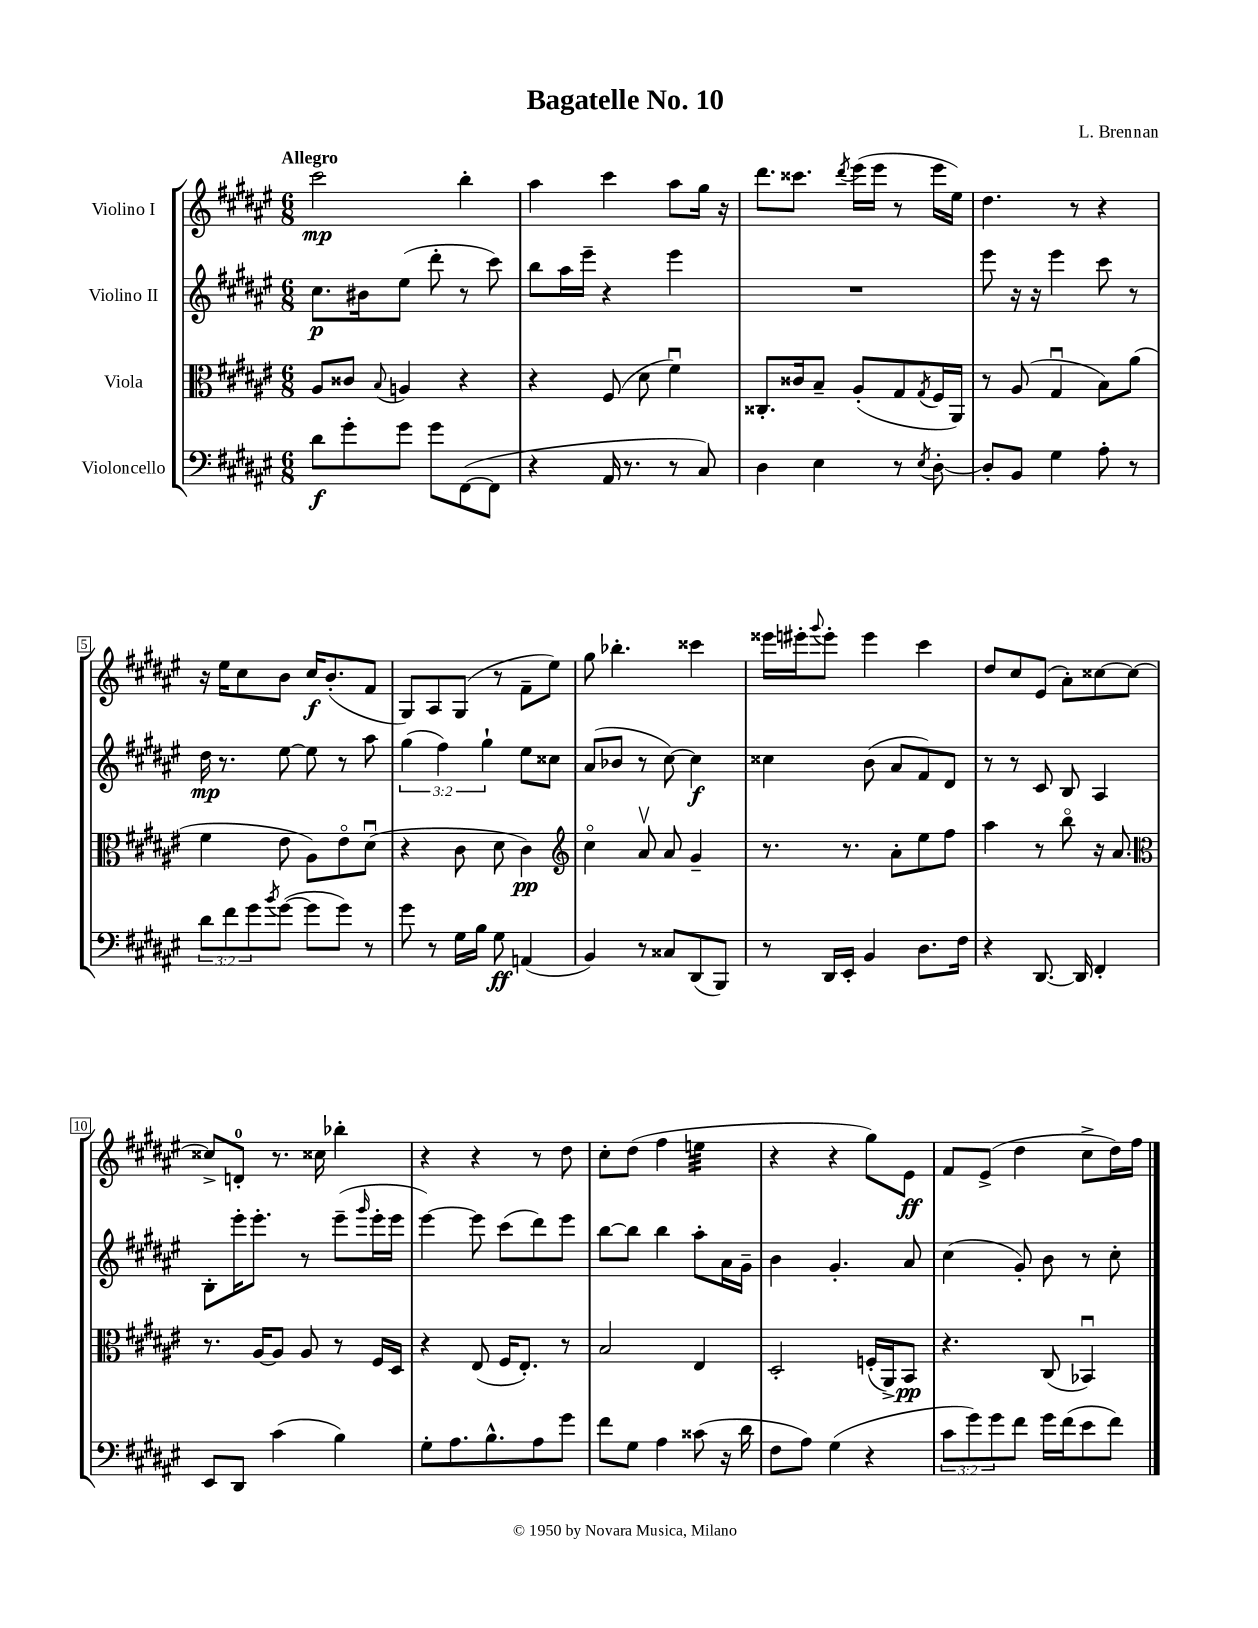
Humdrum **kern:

**kern	**kern	**kern	**kern
*staff4	*staff3	*staff2	*staff1
*clefF4	*clefC3	*clefG2	*clefG2
*k[f#c#g#d#a#e#]	*k[f#c#g#d#a#e#]	*k[f#c#g#d#a#e#]	*k[f#c#g#d#a#e#]
*M6/8	*M6/8	*M6/8	*M6/8
8d#\L	8A#/L	8.cc#\L	2ccc#\
8g#'\	8c##/J	.	.
.	.	16b#\k	.
.	8qqB/	.	.
8g#\J	4A/	(8ee#\J	.
8g#\L	.	8ddd#'\	.
([8FF#\	4r	8r	4bb'\
8FF#\]J	.	8ccc#\)	.
=	=	=	=
4r	4r	8bb\L	4aa#\
.	.	16aa#\L	.
.	.	16eee#~\JJ	.
16AA#/	(8F#/	4r	4ccc#\
8.r	.	.	.
.	8d#\	.	.
8r	4f#u\)	4eee#\	8aa#\L
8C#/)	.	.	16gg#\Jk
.	.	.	16r
=	=	=	=
4D#\	8.C##'/L	2.r	8.ddd#\L
.	16c##/k	.	8.ccc##\J
4E#\	8B~/J	.	.
.	.	.	8qddd#/
.	(8A#'/L	.	(16eee#\LL
.	.	.	16eee#\JJ
8r	8G#/	.	8r
8qE#/	8qG#/	.	.
[8D#'\	16F#/L	.	16eee#\LL
.	16AA#/JJ)	.	16ee#\JJ)
=	=	=	=
8D#'/]L	8r	8eee#\	4.dd#\
8BB/J	(8A#/	16r	.
.	.	16r	.
4G#\	4G#u/	4eee#\	.
.	.	.	8r
8A#'\	8B\L)	8ccc#\	4r
8r	(8a#\J	8r	.
=	=	=	=
12d#\L	4f#\	16dd#\	16r
.	.	8.r	16ee#\LK
12f#\	.	.	.
.	.	.	8cc#\
12g#\	.	.	.
8qb/	.	.	.
([8g#\J	8e#\	[8ee#\	8b\J
8g#\]L	8A#\L)	8ee#\]	16cc#/LK
.	.	.	(8.b'/
8g#\J)	8e#o\	8r	.
8r	(8d#u\J	8aa#\	8f#/J
=	=	=	=
8g#\	4r	(6gg#\	8G#/L)
8r	.	.	8A#/
.	.	6ff#\)	.
16G#\LL	8c#\	.	(8G#/J
16B\JJ	.	.	.
.	.	6gg#`\	.
8G#\	8d#\	.	8r
(4AA/	4c#\)	8ee#\L	8f#~\L
.	.	8cc##\J	8ee#\J)
=	=	=	=
*	*clefG2	*	*
4BB/)	4cc#o\	(8a#/L	8gg#\
.	.	8b-/J	4.bb-'\
8r	8a#v/	8r	.
8C##/L	8a#/	[8cc#\)	.
(8DD#/	4g#~/	4cc#\]	4ccc##\
8BBB/J)	.	.	.
=	=	=	=
8r	8.r	4cc##\	16eee##\LL
.	.	.	16eee#'\J
.	.	.	8qqggg#/
16DD#/LL	.	.	8eee#'\J
16EE#'/JJ	8.r	.	.
4BB/	.	(8b\	4eee#\
.	8a#'\L	8a#/L	.
8.D#\L	8ee#\	8f#/)	4ccc#\
.	8ff#\J	8d#/J	.
16F#\Jk	.	.	.
=	=	=	=
4r	4aa#\	8r	8dd#/L
.	.	8r	8cc#/
[8.DD#/	8r	8c#/	(8e#/J
.	8bbo\	8B/	8a#'\L)
16DD#/]	.	.	.
4FF#'/	16r	4A#/	[8cc##\
.	8.a#/	.	.
.	.	.	8cc##\_J
=	=	=	=
*	*clefC3	*	*
8EE#/L	8.r	8B'\L	8cc##^/]L
8DD#/J	.	16eee#'\K	8d'/J
.	[16A#/LK	8.eee#'\J	.
(4c#\	8A#/]J	.	8.r
.	8A#/	8r	.
.	.	.	16cc##\
4B\)	8r	(8eee#~\L	4bb-'\
.	.	16qqggg#/	.
.	16F#/LL	16eee#'\L	.
.	16D#/JJ	16eee#\JJ	.
=	=	=	=
8G#'\L	4r	[4eee#\)	4r
8.A#\	.	.	.
.	(8E#/	8eee#\]	4r
8.B^^\	.	.	.
.	16F#/LK	(8ccc#\L	.
.	8.E#'/J)	.	.
8A#\	.	8ddd#\)	8r
8g#\J	8r	8eee#\J	8dd#\
=	=	=	=
8f#\L	2B/	[8bb\L	8cc#'\L
8G#\J	.	8bb\]J	(8dd#\J
4A#\	.	4bb\	4ff#\
(8c##\	4E#/	8aa#'\L	4ee\
16r	.	16a#\L	.
16d#\	.	16g#~\JJ	.
=	=	=	=
8F#\L	2D#'/	4b\	4r
8A#\J)	.	.	.
(4G#\	.	4.g#'/	4r
4r	(16F'/LL	.	8gg#\L)
.	16AA#^/J)	.	.
.	8BB/J	8a#/	8e#\J
=	=	=	=
12c#\L	4.r	(4cc#\	8f#/L
12g#\)	.	.	.
.	.	.	(8e#^/J
12g#\	.	.	.
8f#\J	.	8g#'/)	4dd#\
16g#\LL	(8C#/	8b\	.
(16f#\J	.	.	.
8e#\	4BB-u/)	8r	8cc#^\L
8f#\J)	.	8cc#'\	16dd#\L)
.	.	.	16ff#\JJ
==	==	==	==
*-	*-	*-	*-
